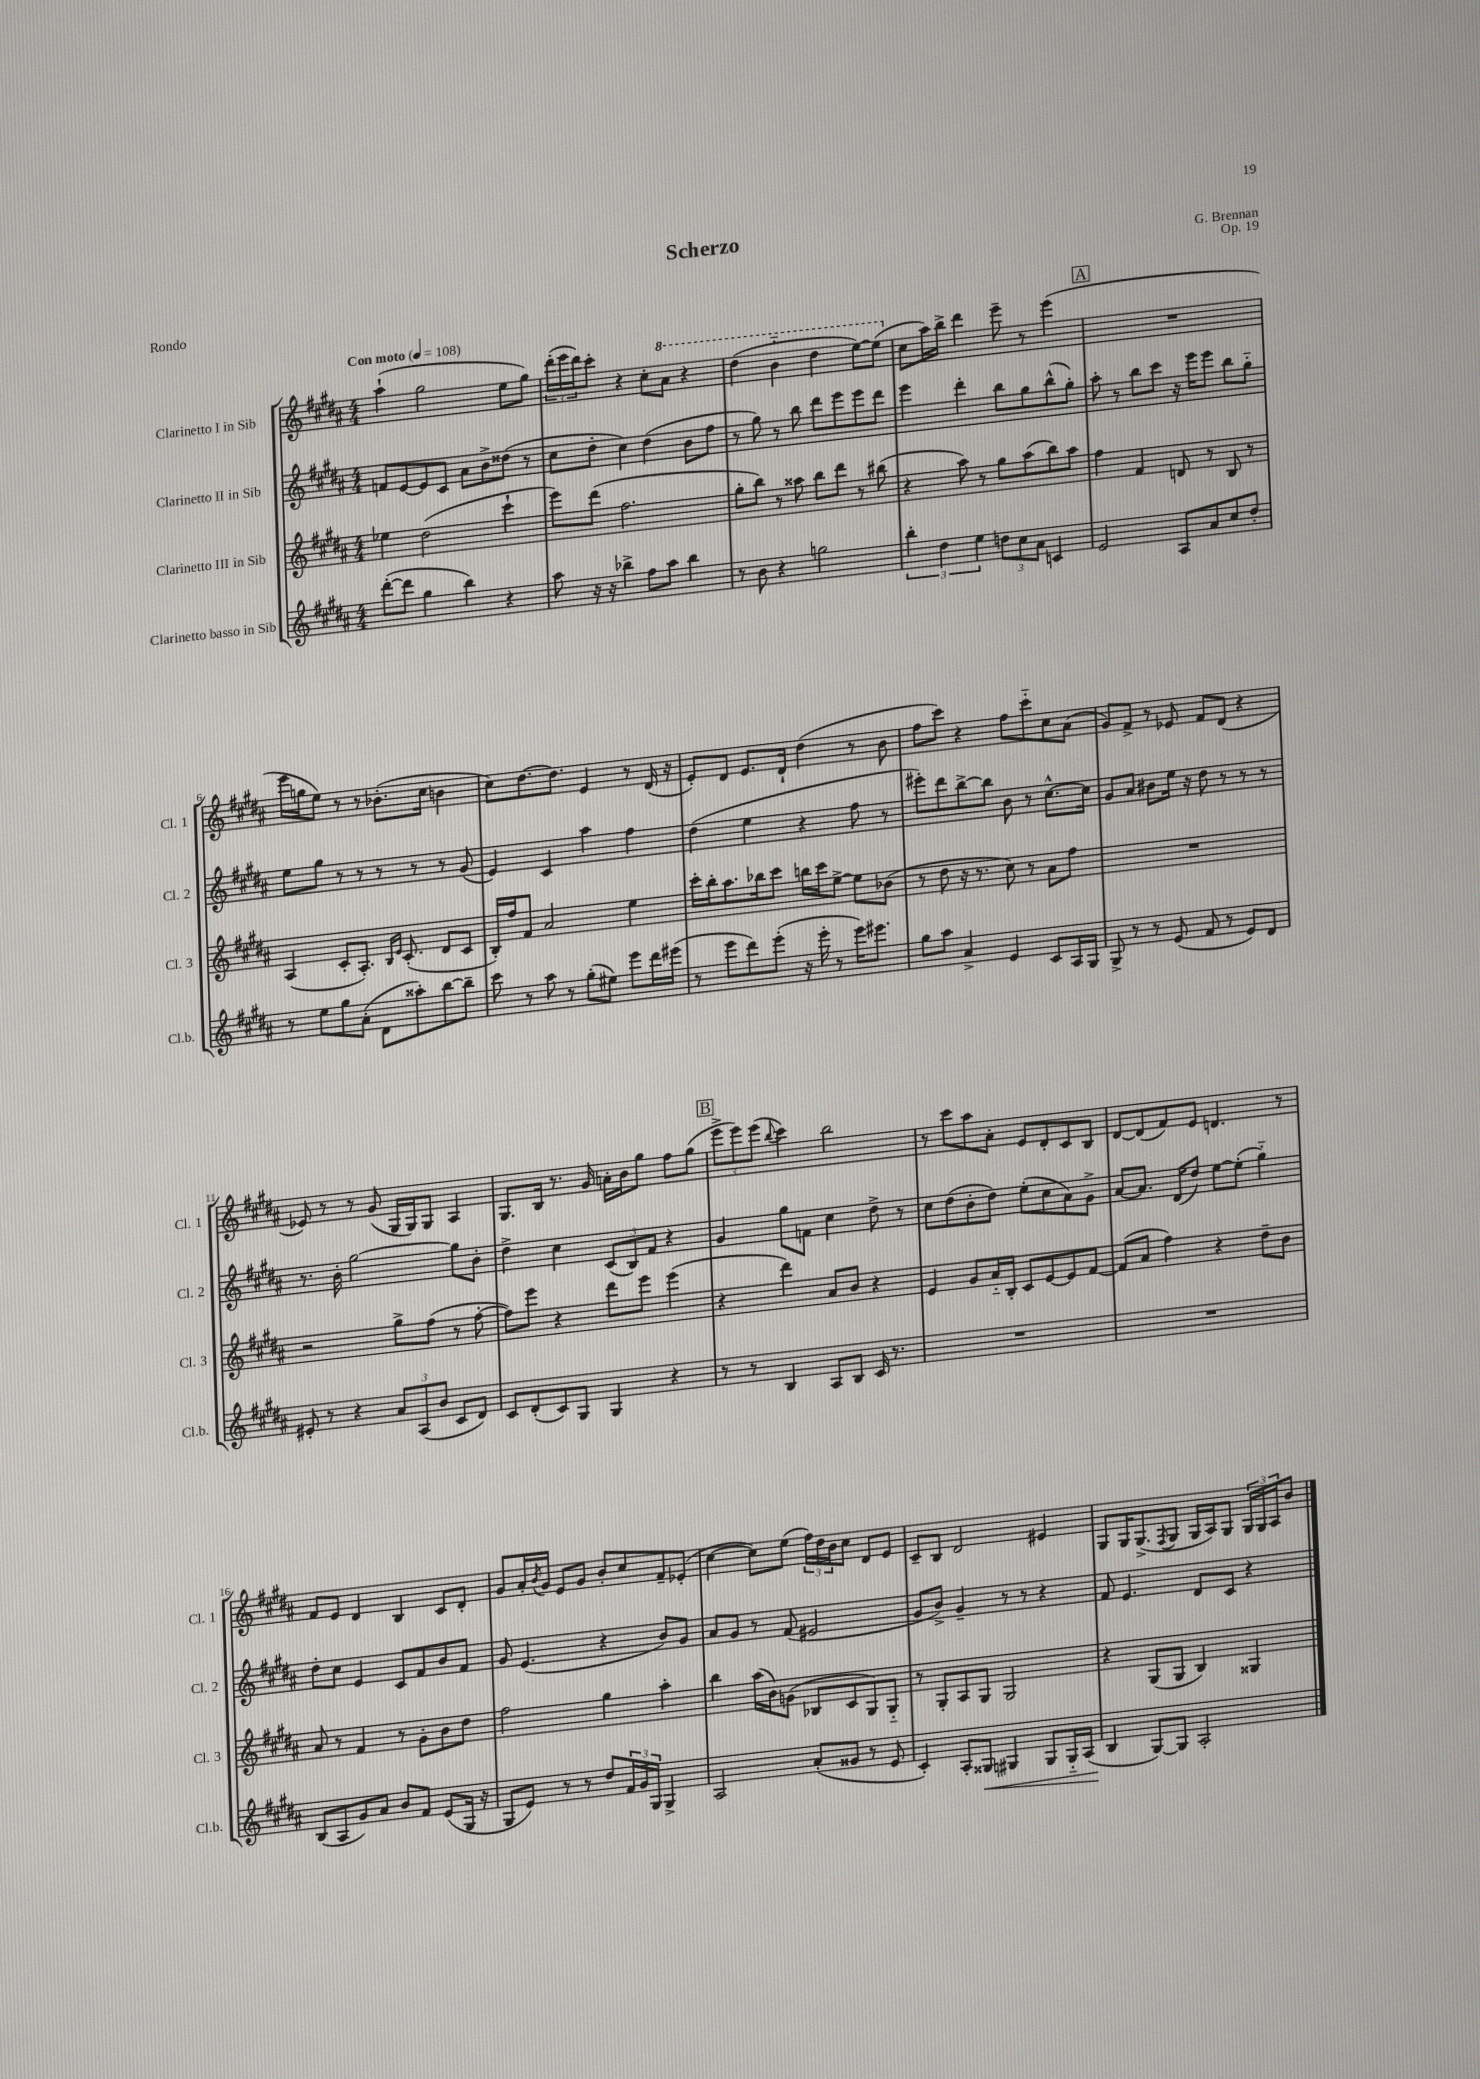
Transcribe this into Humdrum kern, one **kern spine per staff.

**kern	**dynam	**kern	**kern	**kern
*part4	*part4	*part3	*part2	*part1
*staff4	*staff4	*staff3	*staff2	*staff1
*I"Clarinetto basso in Sib	*	*I"Clarinetto III in Sib	*I"Clarinetto II in Sib	*I"Clarinetto I in Sib
*I'Cl.b.	*	*I'Cl. 3	*I'Cl. 2	*I'Cl. 1
*clefG2	*	*clefG2	*clefG2	*clefG2
*k[f#c#g#d#a#]	*	*k[f#c#g#d#a#]	*k[f#c#g#d#a#]	*k[f#c#g#d#a#]
*M4/4	*	*M4/4	*M4/4	*M4/4
*MM108	*	*MM108	*MM108	*MM108
=1	=1	=1	=1	=1
!	!	!	!	!LO:TX:a:B:t=Con moto
([8ddd#'\L	.	4ee-X\	8fn/L	(4aa#`\
8ddd#\J]	.	.	[8e/	.
4gg#\	.	(2dd#\	8e/]	2gg#\
.	.	.	8c#/J	.
4bb\)	.	.	8a#\L	.
.	.	.	8b^\	.
4r	.	4ccc#`\	(8dd##X\J	8ee\L
.	.	.	8r	8gg#\J)
=2	=2	=2	=2	=2
8aa#\	.	8eee\L)	8cc#\L	(24ddd#'\LL
.	.	.	.	24eee\
.	.	.	.	24ddd#\J)
16r	.	(8ddd#\J	8dd#'\J	8ccc#'\J
16r	.	.	.	.
4bb-X^\	.	2.ff#\	4cc#\)	4r
8ff#\L	.	.	(4dd#\	8cc#'\L
*	*	*	*	*8va
8aa#\J	.	.	.	8aa#\J
4bb-\	.	.	8b\L	4r
.	.	.	8ff#\J	.
=3	=3	=3	=3	=3
8r	.	8gg#'\L	8r	(4ddd#\
8b\	.	8bb\J)	8gg#\)	.
4r	.	8r	8r	4bb\
.	.	8aa##X\	8bb\	.
2ggn\	.	8bb\L	8ddd#\L	4ddd#\
.	.	8ddd#\J	8eee\	.
.	.	8r	8eee\	[8eee\L)
.	.	(8bb#X\	8ddd#\J	(8eee\J]
=4	=4	=4	=4	=4
*	*	*	*	*X8va
6bb'\	.	4r	4eee\	8cc#\L
.	.	.	.	16aa#\L)
6dd#\	.	.	.	.
.	.	.	.	16bb^\JJ
.	.	8aa#\)	4ddd#'\	4ddd#\
6ee\	.	.	.	.
.	.	8r	.	.
12ddn\L	.	8gg#\L	8bb\L	8eee~\
12cc#\	.	.	.	.
.	.	(8aa#\	8gg#\	8r
12a#\J	.	.	.	.
4cn/	.	8bb\)	(8bb^^\	(4eee\
.	.	8aa#\J	8gg#'\J)	.
!!LO:REH:place=s1:t=A
=5	=5	=5	=5	=5
2e/	.	4ff#\	8aa#'\	1r
.	.	.	8r	.
.	.	4f#/	8bb\L	.
.	.	.	8ccc#\J	.
8A#/L	.	8dn/	16r	.
.	.	.	16eee\KL	.
8a#/	.	8r	8eee\J	.
8cc#/	.	8B/	8bb\L	.
8dd#'/J	.	8r	8gg#\J	.
!!LO:LB:g=z
=6	=6	=6	=6	=6
8r	.	(4A#/	8ee\L	16eee\LL
.	.	.	.	16ggn\J
8ee\L	.	.	8gg#\J	8ee\J)
8gg#\	.	8c#'/L	8r	8r
(8a#'\J	.	8.A#'/J)	8r	8r
8d#\L	.	.	8r	(8.b-X'\L
.	.	16qqB/LL	.	.
.	.	16qqe/JJ	.	.
.	.	(8.c#'/	.	.
8aa##X'\)	.	.	8r	.
.	.	.	.	16cc#\Jk
[8bb\	.	8d#/L	8r	4bn\
8bb~\J]	.	8c#/J	(8g#/	.
=7	=7	=7	=7	=7
8ccc#\	.	16B'/LL)	4e/)	8cc#\L)
.	.	16ff#/J	.	.
8r	.	8f#/J	.	[8.dd#\
8aa#\	.	2a#/	4c#/	.
.	.	.	.	8.dd#\J]
8r	.	.	.	.
(8gg#'\L	.	.	4aa#\	4e/
8ee#X\J)	.	.	.	.
8eee\L	.	4ee\	4ff#\	8r
16ddd#\L	.	.	.	(16d#/
(16eee#X\JJ	.	.	.	16r
=8	=8	=8	=8	=8
8r	.	16ccc#'\LL	(4dd#\	8e'/L)
.	.	16bb'\J	.	.
8eee\L	.	8.aa#\	.	8d#/J
8ddd#\)	.	.	4ee\	8.e/L
.	.	16bb-X\k	.	.
(8eee'\J	.	8ccc#\J	.	.
.	.	.	.	16d#`/Jk
16r	.	16bbn\LL	4r	(4dd#\
16eee'\	.	16ccc#\J	.	.
8r	.	[8ee^\J	.	.
16eee\KL)	.	8ee\L]	8ff#\	8r
8.eee#X\J	.	.	.	.
.	.	(8b-X\J	8r	8b\
=9	=9	=9	=9	=9
8gg#\L	.	8r	8eee#X'\L)	8ff#\L
8aa#\J	.	8dd#\	8ddd#\	8ccc#\J)
4a#^/	.	16r	[8bb^\	4r
.	.	8.r	.	.
.	.	.	8bb\J]	.
4e/	.	8cc#\)	8b\	8ff#\L
.	.	8r	8r	8ccc#\
8c#/L	.	8a#\L	[8.cc#^^\L	8cc#\
16A#/L	.	8ff#\J	.	(8a#\J
16G#/JJ	.	.	16cc#\Jk]	.
=10	=10	=10	=10	=10
8G#^/	.	1r	8g#/L	8g#/L)
8r	.	.	8a#/J	8f#^/J
8r	.	.	8b#X\L	8r
(8e/	.	.	16ee\Jk	8e-X/
.	.	.	16r	.
8f#/	.	.	8dd#\	8f#/L
8r	.	.	8r	(8d#/J
8e/L)	.	.	8r	4r
8d#/J	.	.	8r	.
!!LO:LB:g=z
=11	=11	=11	=11	=11
8e#X'/	.	2r	8.r	8e-X/)
8r	.	.	.	8r
.	.	.	16b'\	.
4r	.	.	[2gg#\	8r
.	.	.	.	(8g#/
12a#/L	.	8gg#^\L	.	16G#/LL
.	.	.	.	16G#/J)
(12A#/	.	.	.	.
.	.	(8ff#\J	.	8G#/J
12b/J	.	.	.	.
8c#/L	.	8r	8gg#\L]	4A#/
8d#/J)	.	[8ff#'\	8b'\J	.
=12	=12	=12	=12	=12
8c#/L	.	8ff#\L])	4dd#^\	8.G#/L
(8d#'/	.	8eee\J	.	.
.	.	.	.	16B/Jk
8c#/)	.	4r	4cc#\	8.r
8G#/J	.	.	.	.
.	.	.	.	16g#/
4G#/	.	8ddd#\L	(12c#/L	16an'\LL
.	.	.	.	16b\J
.	.	.	12B/)	.
.	.	8eee\J	.	8gg#\J
.	.	.	12f#/J	.
4r	.	(4eee\	4r	8ff#\L
.	.	.	.	(8gg#\J
!!LO:REH:place=s1:t=B
=13	=13	=13	=13	=13
8r	.	4r	4g#/	12eee^\L
.	.	.	.	12eee\)
8r	.	.	.	.
.	.	.	.	(12eee\J
.	.	.	.	8qqbb/
4B/	.	4ddd#\)	8gg#\L	4ccc#\)
.	.	.	8fn\J	.
8A#/L	.	8a#/L	4cc#\	2bb\
8B/J	.	8b/J	.	.
16c#/	.	4r	8dd#^\	.
8.r	.	.	.	.
.	.	.	8r	.
=14	=14	=14	=14	=14
1r	.	4e/	8cc#\L	8r
.	.	.	(8dd#\	8ccc#\L
.	.	8g#/L	8b'\	8aa#\
.	.	16a#/L	8dd#\J)	8a#'\J
.	.	16B'/JJ	.	.
.	.	8c#/L	(8ee'\L	8e/L
.	.	[8e/	8cc#\	8d#'/
.	.	8e/]	8a#\)	8c#/
.	.	[8f#/J	8g#^\J	8B/J
=15	=15	=15	=15	=15
1r	.	(8f#/L]	[8a#/L	[8d#/L
.	.	8a#/J	8.a#/J]	(8d#/]
.	.	4ff#\)	.	8f#/)
.	.	.	(16d#/KL	.
.	.	.	8dd#/J)	8e/J
.	.	4r	[8ee\L	4.dn/
.	.	.	(8ee'\J]	.
.	.	8dd#~\L	4gg#\)	.
.	.	8b\J	.	8r
!!LO:LB:g=z
=16	=16	=16	=16	=16
(8B/L	.	8a#/	8dd#'\L	8f#/L
8A#/	.	8r	8cc#\J	8e/J
8g#/)	.	4f#/	4e/	4d#/
8a#/J	.	.	.	.
8b/L	.	8r	8c#/L	4B/
8f#/J	.	8g#'\L	8f#/	.
(8e/L	.	8b\	8b/	8c#/L
16G#/Jk	.	8dd#\J	8f#/J	8d#'/J
16r	.	.	.	.
=17	=17	=17	=17	=17
8G#/L	.	2ff#\	8g#/	8g#/L
8e/J)	.	.	(4.e/	16a#'/L
.	.	.	.	8qb/
.	.	.	.	16g#/JJ
8r	.	.	.	8e/L
8r	.	.	.	8g#/J
8dd#/L	.	4gg#\	4r	8b'/L
24f#/L	.	.	.	8cc#/
24g#/	.	.	.	.
24G#/JJ	.	.	.	.
4G#^/	.	4aa#'\	8b/L)	8f#~/
.	.	.	8g#/J	(8e-X'/J
=18	=18	=18	=18	=18
2A#/	.	4bb\	8a#/L	[4cc#\
.	.	.	8g#/J	.
.	.	(16aa#\LL	8r	8cc#\L])
.	.	16b\J)	.	.
.	.	(8gn\J	(8f#/	(8ee\J
(8a#'/L	.	8B-X/L	2e#X/	24ff#\LL)
.	.	.	.	24dd#\
.	.	.	.	24b\J
8g##X/J	.	8c#/	.	8cc#\J
8r	.	8G#/)	.	8d#/L
8e/	.	8G#/J	.	8e/J
=19	=19	=19	=19	=19
4c#'/)	.	8r	8g#/L	8c#~/L
.	.	8G#'/L	8b^/J)	8B/J
8A#'/L	.	8A#/	4g#~/	2d#/
!	!LO:HP:b	!	!	!
8G##X/J	<	8G#/J	.	.
4G#X/	.	2G#/	8r	.
.	.	.	8r	.
8G#/L	.	.	4r	4e#X/
16G#/L	.	.	.	.
(16A#/JJ	.	.	.	.
=20	=20	=20	=20	=20
4B/	.	4r	8f#/	8G#/L
.	.	.	4.e/	16G#/K
.	.	.	.	(8.G#^/
[8G#/L)	[	(8G#/L	.	.
.	.	.	.	8qF#/
8G#/J]	.	8G#/J	.	8G#/J
2A#'/	.	4B/)	8d#/L	16G#/LL
.	.	.	.	16A#/J)
.	.	.	8c#/J	8G#/J
.	.	4G##X/	4r	24G#/LL
.	.	.	.	24G#/
.	.	.	.	24A#/J
.	.	.	.	8b/J
==	==	==	==	==
*-	*-	*-	*-	*-
